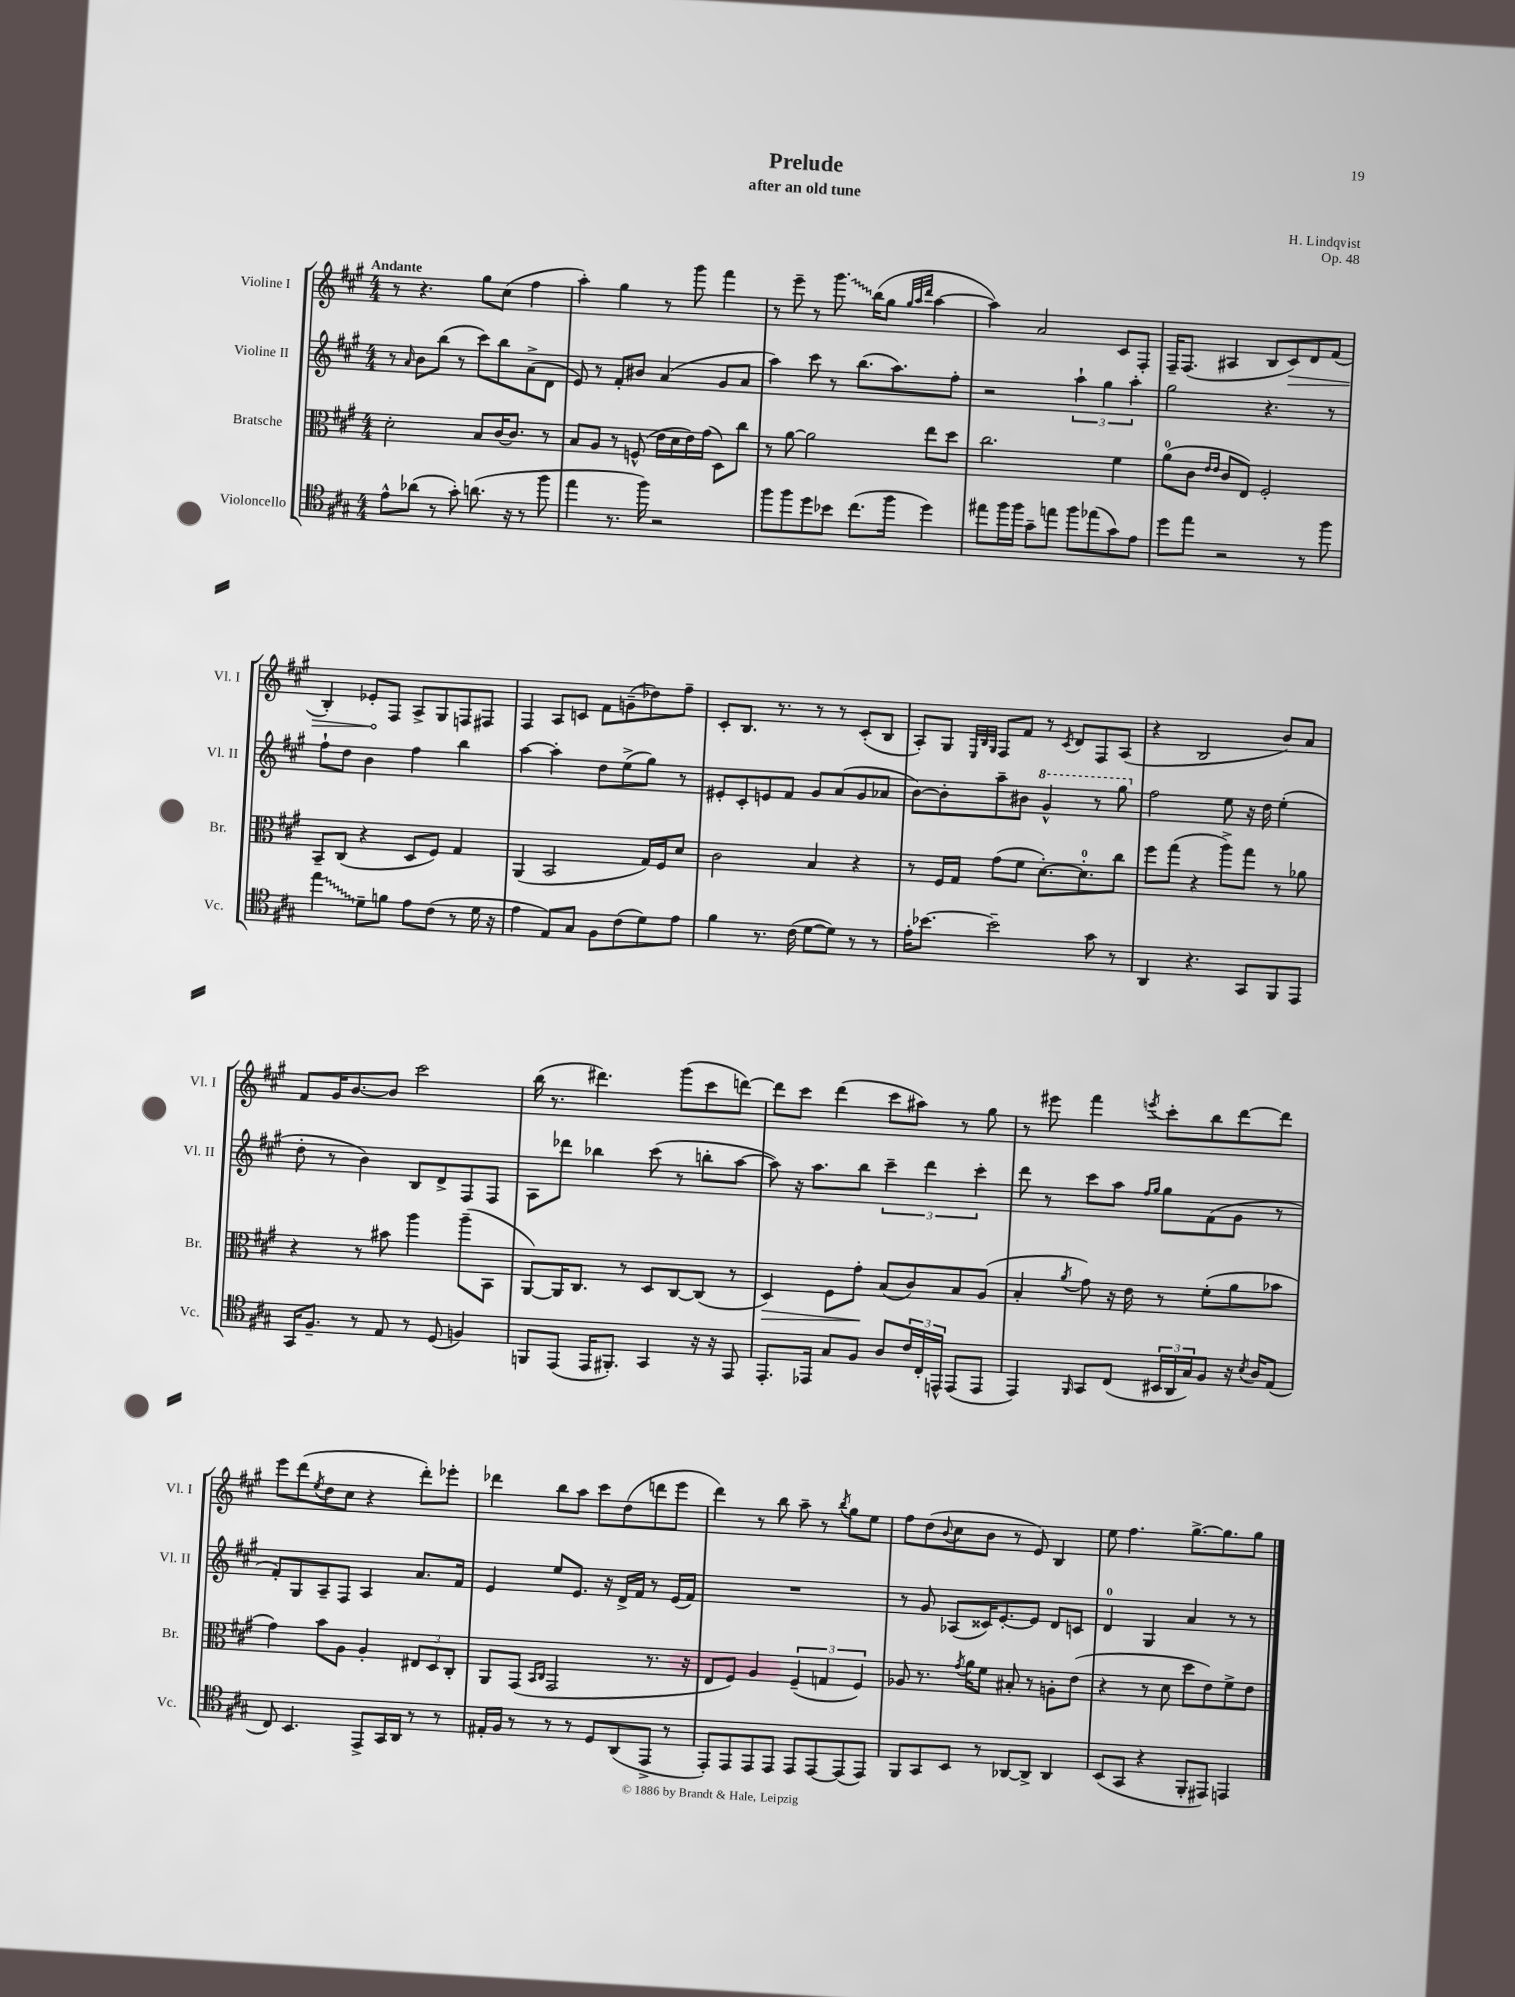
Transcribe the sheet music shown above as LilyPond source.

\header { title = "Prelude" composer = "H. Lindqvist" subtitle = "after an old tune" opus = "Op. 48" }
<<
\new StaffGroup <<
\new Staff = "s0" \with { instrumentName = "Violine I" shortInstrumentName = "Vl. I" } {
    \clef treble \key a \major \numericTimeSignature \time 4/4 \tempo "Andante"
    r8 r4. gis''8 cis''8( fis''4 |
    a''4-.) gis''4 r8 gis'''8 fis'''4 |
    r8 e'''8-- r8 \once \override Glissando.style = #'zigzag gis'''8.\glissando b''16( gis''8 \grace { gis''32 a''32 d'''32 } a''4~ |
    a''4) a'2 cis'8 fis8-. |
    fis16-- fis8.( ais4 b8 \once \override Hairpin.circled-tip = ##t cis'8\>) d'8 fis'8( |
    b4-.) ees'8-.\! fis8 a8-> gis8 f8 fis8 |
    fis4 a8 c'8 fis'8 g'8--( des''8) fis''8-- |
    cis'8-. b8. r8. r8 r8 cis'8-.( b8 |
    a8-.) gis8 \grace { e32 b32 gis32 } fis8 fis'8 r8 \acciaccatura { cis'8 } d'8 fis8 a8( |
    r4 b2 b'8) a'8 |
    fis'8 gis'16 b'8.~ b'8 cis'''2 |
    b''16( r8. dis'''4.) gis'''8( cis'''8 d'''8~) |
    d'''8 cis'''8 d'''4( cis'''8 ais''8) r8 gis''8 |
    r8 eis'''8 fis'''4 \acciaccatura { e'''8 } cis'''8-. b''8 d'''8~ d'''8 |
    e'''8 d'''8( \acciaccatura { e''8 } d''8 cis''8 r4 d'''8-.) ees'''8-. |
    des'''4 b''8 a''8 cis'''8 d''8( d'''8 e'''8 |
    d'''4) r8 b''8 a''8-- r8 \acciaccatura { b''8 } gis''8 e''8 |
    fis''8 d''8( \appoggiatura { b'8 } cis''8 b'8 r8 e'8) b4 |
    e''8 fis''4. gis''8.~-> gis''8. gis''8 \bar "|." |
}
\new Staff = "s1" \with { instrumentName = "Violine II" shortInstrumentName = "Vl. II" } {
    \clef treble \key a \major \numericTimeSignature \time 4/4
    r8 \grace { a'16 } b'8 b''8( r8 cis'''8) b''8 a'8->( d'8 |
    e'8) r8 fis'8-. bis'8 a'4( gis'8 a'8 |
    a''4) cis'''8 r8 b''8.( a''8.) fis''8-. |
    r2 \tuplet 3/2 { a''4-! gis''4 a''4-. } |
    gis''2 r4. r8 |
    fis''8-! d''8 b'4 fis''4 b''4 |
    a''4~ a''4-. d''8 e''8->( gis''8) r8 |
    eis'8-. cis'8-. e'8 fis'8 gis'8 a'8( gis'8 aes'8 |
    b'8~) b'8-. a''8-- bis'8 \ottava #1 gis''4-^ r8 gis'''8 \ottava #0 |
    fis''2 e''8 r16 d''16 e''4-.( |
    d''8-. r8 b'4) b8 d'8-> fis8 fis8 |
    a8 des'''8 bes''4 cis'''8( r8 b''8-. a''8~ |
    a''8) r16 a''8. b''8 \tuplet 3/2 { cis'''4-- d'''4 cis'''4-. } |
    d'''8 r8 cis'''8 a''8 \grace { fis''16 gis''16 } gis''8 fis'8( gis'8 r8 |
    fis'8-.) gis8 a8-- fis8 a4 a'8. fis'16 |
    e'4 e''8 e'8. r16 d'16-> fis'16 r8 e'16( fis'16) |
    R1 |
    r8 gis'8 aes8( cisis'16) e'8.~-. e'8 d'8 c'8 |
    d'4-0 gis4 a'4 r8 r8 \bar "|." |
}
\new Staff = "s2" \with { instrumentName = "Bratsche" shortInstrumentName = "Br." } {
    \clef alto \key a \major \numericTimeSignature \time 4/4
    d'2-. b8 cis'16~ cis'8. r8 |
    b8 a8 r8 f8-^( e'16 d'16 e'16) gis'16( d8) cis''8 |
    r8 a'8~ a'2 e''8 d''8 |
    cis''2. fis'4 |
    a'8-0( cis'8 \grace { e'16 e'16 } cis'8 e8) fis2-. |
    b,8-- cis8( r4 d8 fis8) gis4 |
    a,4( b,2 gis16) fis16 d'8 |
    cis'2 b4 r4 |
    r8 fis16 gis16 gis'8( fis'8 d'8.~-.) d'8.-0-. cis''8 |
    fis''8 gis''8( r4 a''8->) gis''8 r8 aes'8 |
    r4 r8 bis'8 a''4 a''8--( b,8 |
    a,8~) a,16 cis8. r8 d8 cis8~ cis8( r8 |
    d4\>) fis8 gis'8-.\! b8( cis'8) b8 a8( |
    b4-. \acciaccatura { a'8 } gis'8) r16 e'16 r8 fis'8-.( a'8 bes'8 |
    gis'4) b'8 a8 a4-. \tuplet 3/2 { eis8 d8 cis8-. } |
    a,8 gis,8( \grace { b,16 cis16 } gis,2 r8. r16 |
    e8 fis8) a4 \tuplet 3/2 { fis4--( g4 fis4) } |
    aes8 r8. \acciaccatura { gis'8 } a'16 fis'8 bis8-. r8 a8-. e'8( |
    r4 r8 d'8 d''8 e'8) fis'8-> e'8 \bar "|." |
}
\new Staff = "s3" \with { instrumentName = "Violoncello" shortInstrumentName = "Vc." } {
    \clef tenor \key a \major \numericTimeSignature \time 4/4
    e'8-^ aes'8( r8 gis'8-.) a'8.( r16 r8 fis''8 |
    e''4 r8. fis''16) r2 |
    fis''8 fis''8 d''8 bes'8 cis''8.( fis''16 d''4) |
    eis''8 fis''16 fis''16 gis'8-- e''8 fis''8 ees''8( gis'8) e'8 |
    d''8 e''8 r2 r8 fis''8 |
    \once \override Glissando.style = #'zigzag e''4\glissando d'8-- f'8 e'8 cis'8( r8 d'16 r16 |
    e'4 e8) gis8 fis8 cis'8( d'8) e'8 |
    fis'4 r8. cis'16( d'8~ d'8) r8 r8 |
    e'16-. bes'8.~ bes'2-- gis'8 r8 |
    a,4 r4. gis,8 fis,8 e,8 |
    gis,16 fis8.-- r8 e8 r8 d8( f4) |
    f,8 e,8( e,16 fis,8.-.) gis,4 r16 r16 e,8 |
    e,8.-. ees,16 gis8 fis8 a8 \tuplet 3/2 { cis'16 cis16-. e,16-^ } e,8( e,8 |
    e,4) \grace { fis,16 } gis,8 cis8( \tuplet 3/2 { bis,16 a,16 gis16) } fis8 r16 \acciaccatura { b8 } a16 e8( |
    cis8) b,4. e,8-> gis,16 a,16 r8 r8 |
    eis16-. fis16 r8 r8 r8 d8 a,8( e,8-> r8 |
    e,8-.) e,8 e,8 e,8 e,8 e,8~ e,8( e,8) |
    fis,8 gis,8 b,8 r8 aes,8~ aes,8-> aes,4 |
    b,8( gis,8 r4 fis,8-. eis,8) e,4 \bar "|." |
}
>>
>>
\layout { \context { \Score \remove "Bar_number_engraver" } }
